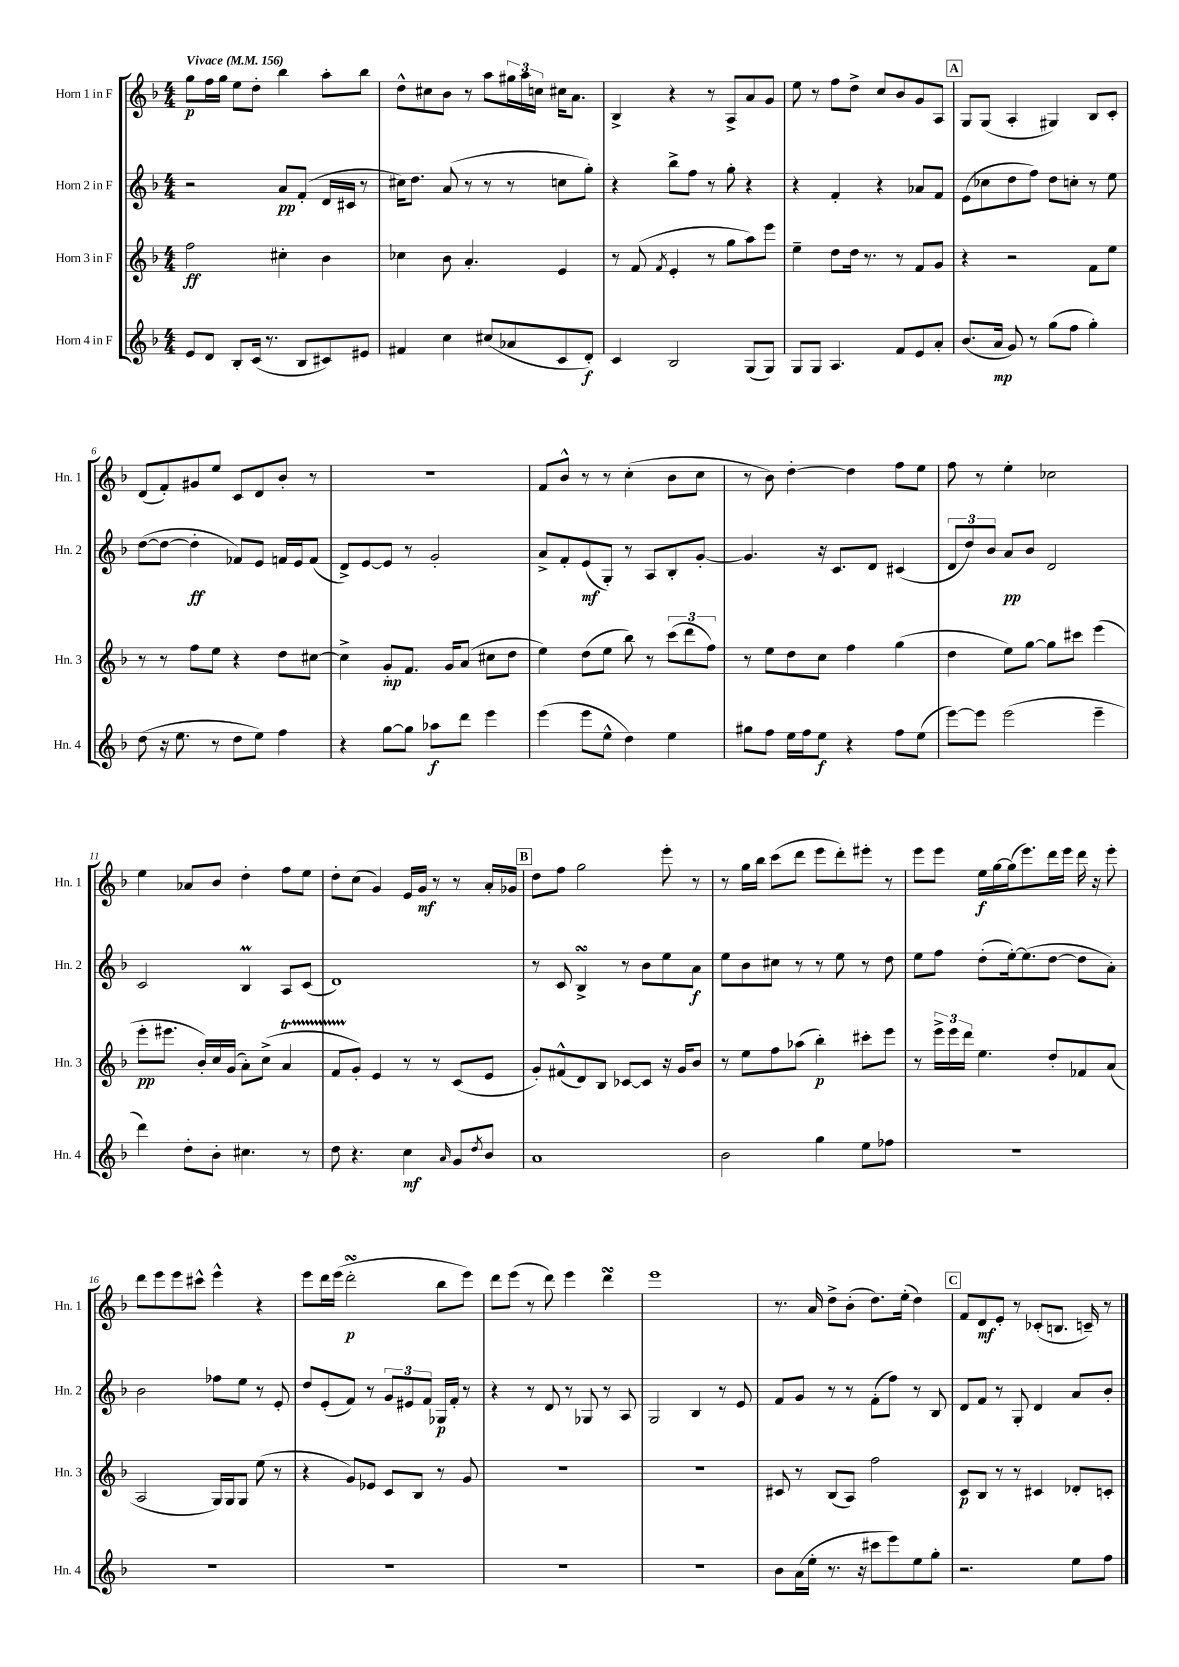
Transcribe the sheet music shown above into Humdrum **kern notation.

**kern	**dynam	**kern	**dynam	**kern	**dynam	**kern	**dynam
*part4	*part4	*part3	*part3	*part2	*part2	*part1	*part1
*staff4	*staff4	*staff3	*staff3	*staff2	*staff2	*staff1	*staff1
*I"Horn 4 in F	*	*I"Horn 3 in F	*	*I"Horn 2 in F	*	*I"Horn 1 in F	*
*I'Hn. 4	*	*I'Hn. 3	*	*I'Hn. 2	*	*I'Hn. 1	*
*clefG2	*	*clefG2	*	*clefG2	*	*clefG2	*
*k[b-]	*	*k[b-]	*	*k[b-]	*	*k[b-]	*
*M4/4	*	*M4/4	*	*M4/4	*	*M4/4	*
*MM156	*	*MM156	*	*MM156	*	*MM156	*
=1	=1	=1	=1	=1	=1	=1	=1
!	!	!	!	!	!	!LO:TX:a:B:t=Vivace	!
8e/L	.	2ff\	ff	2r	.	8gg\L	p
8d/J	.	.	.	.	.	16ff\L	.
.	.	.	.	.	.	16gg\JJ	.
8B-'/L	.	.	.	.	.	8ee\L	.
(16c/Jk	.	.	.	.	.	8dd'\J	.
8.r	.	.	.	.	.	.	.
.	.	4cc#X'\	.	8a/L	pp	4bb-\	.
8B-/L	.	.	.	(8f'/J	.	.	.
8c#X/)	.	4b-\	.	16d/LL	.	8aa'\L	.
.	.	.	.	16c#X/JJ	.	.	.
8e#X/J	.	.	.	8r	.	8bb-\J	.
=2	=2	=2	=2	=2	=2	=2	=2
4f#X/	.	4cc-X\	.	16cc#X\KL)	.	8dd^^\L	.
.	.	.	.	8.dd\J	.	.	.
.	.	.	.	.	.	8cc#X\	.
4cc\	.	8b-\	.	(8a/	.	8b-\J	.
.	.	4.a'/	.	8r	.	8r	.
(8cc#X/L	.	.	.	8r	.	8aa\L	.
8a-X/	.	.	.	8r	.	24gg#X\L	.
.	.	.	.	.	.	24aa\	.
.	.	.	.	.	.	24ccn\JJ	.
8c/	.	4e/	.	8ccn\L	.	16cc#X\KL	.
.	.	.	.	.	.	8.a\J	.
8d'/J)	f	.	.	8gg'\J)	.	.	.
=3	=3	=3	=3	=3	=3	=3	=3
4c/	.	8r	.	4r	.	4B-^/	.
.	.	(8f/	.	.	.	.	.
.	.	8qf/	.	.	.	.	.
2B-/	.	4e'/	.	8bb-^\L	.	4r	.
.	.	.	.	8ff\J	.	.	.
.	.	8r	.	8r	.	8r	.
.	.	8gg\L	.	8gg'\	.	8A^/L	.
(8G/L	.	8aa\)	.	4r	.	8a/	.
8G/J)	.	8eee\J	.	.	.	8g/J	.
=4	=4	=4	=4	=4	=4	=4	=4
8G/L	.	4ee~\	.	4r	.	8ee\	.
8G/J	.	.	.	.	.	8r	.
4.A/	.	8dd\L	.	4f'/	.	8ff\L	.
.	.	16dd\Jk	.	.	.	8dd^\J	.
.	.	8.r	.	.	.	.	.
.	.	.	.	4r	.	8cc/L	.
8f/L	.	8r	.	.	.	8b-/	.
8e/	.	8f/L	.	8a-X/L	.	8g/	.
8a'/J	.	8g/J	.	8f/J	.	8A/J	.
!!LO:REH:place=s1:t=A
=5	=5	=5	=5	=5	=5	=5	=5
(8.b-/L	.	4r	.	(8e\L	.	8G/L	.
.	.	.	.	8cc-X\	.	(8G/J	.
16a/Jk	mp	.	.	.	.	.	.
8g/)	.	2r	.	8dd\	.	4A'/	.
8r	.	.	.	8ff\J)	.	.	.
(8gg\L	.	.	.	8dd\L	.	4G#X/)	.
8ff\J	.	.	.	8ccn'\J	.	.	.
4gg'\)	.	8f\L	.	8r	.	8B-/L	.
.	.	8ee\J	.	8ee\	.	8c'/J	.
!!LO:LB:g=z
=6	=6	=6	=6	=6	=6	=6	=6
(8dd\	.	8r	.	([8dd\L	.	(8d/L	.
16r	.	8r	.	8dd\J_	.	8f'/)	.
8.ee\	.	.	.	.	.	.	.
.	.	8ff\L	.	4dd'\]	ff	8g#X/	.
8r	.	8ee\J	.	.	.	8ee/J	.
8dd\L	.	4r	.	8f-X/L)	.	8c/L	.
8ee\J)	.	.	.	8e/J	.	8d/	.
4ff\	.	8dd\L	.	16fn/LL	.	8b-'/J	.
.	.	.	.	16e/J	.	.	.
.	.	[8cc#X\J	.	(8f/J	.	8r	.
=7	=7	=7	=7	=7	=7	=7	=7
4r	.	4cc#^\]	.	8d^/L)	.	1r	.
.	.	.	.	[8e/	.	.	.
[8gg\L	.	8g'/L	mp	8e/J]	.	.	.
8gg\J]	.	8.f/J	.	8r	.	.	.
8aa-X\L	f	.	.	2g'/	.	.	.
.	.	16g/KL	.	.	.	.	.
8ddd\J	.	(8a/J	.	.	.	.	.
4eee\	.	8cc#X\L	.	.	.	.	.
.	.	8dd\J	.	.	.	.	.
=8	=8	=8	=8	=8	=8	=8	=8
(4eee\	.	4ee\)	.	8a^/L	.	8f/L	.
.	.	.	.	8f'/	.	8b-^^/J	.
8eee\L	.	(8dd\L	.	(8e/	mf	8r	.
8ee^^\J	.	8ee\J	.	8G'/J)	.	8r	.
4dd\)	.	8bb-\)	.	8r	.	(4cc'\	.
.	.	8r	.	8A/L	.	.	.
4ee\	.	(12ccc\L	.	8B-'/	.	8b-\L	.
.	.	12ddd\	.	.	.	.	.
.	.	.	.	[8g'/J	.	8cc\J	.
.	.	12ff\J)	.	.	.	.	.
=9	=9	=9	=9	=9	=9	=9	=9
8gg#X\L	.	8r	.	4.g/]	.	8r	.
8ff\J	.	8ee\L	.	.	.	8b-\)	.
16ee\LL	.	8dd\	.	.	.	[4dd'\	.
16ff\J	.	.	.	.	.	.	.
8ee\J	f	8cc\J	.	16r	.	.	.
.	.	.	.	8.c/L	.	.	.
4r	.	4ff\	.	.	.	4dd\]	.
.	.	.	.	8d/J	.	.	.
8ff\L	.	(4gg\	.	(4c#X/	.	8ff\L	.
(8ee\J	.	.	.	.	.	8ee\J	.
=10	=10	=10	=10	=10	=10	=10	=10
[8eee\L)	.	4dd\	.	12d/L	.	8ff\	.
.	.	.	.	12dd/)	.	.	.
8eee\J]	.	.	.	.	.	8r	.
.	.	.	.	12b-/J	.	.	.
(2eee\	.	8ee\L)	.	8a/L	pp	4ee'\	.
.	.	[8gg\J	.	8b-/J	.	.	.
.	.	8gg\L]	.	2d/	.	2cc-X\	.
.	.	8ccc#X\J	.	.	.	.	.
4eee~\	.	(4eee\	.	.	.	.	.
!!LO:LB:g=z
=11	=11	=11	=11	=11	=11	=11	=11
4ddd\)	.	8eee'\L	pp	2c/	.	4ee\	.
.	.	8.eee#X\J	.	.	.	.	.
8dd'\L	.	.	.	.	.	8a-X/L	.
.	.	16b-'/LL)	.	.	.	.	.
8b-'\J	.	16cc/	.	.	.	8b-/J	.
.	.	(16g/JJ	.	.	.	.	.
4.cc#X\	.	8a'\L)	.	4B-M/	.	4dd'\	.
.	.	(8cc^\J	.	.	.	.	.
.	.	4at/	.	8A/L	.	8ff\L	.
8r	.	.	.	(8c/J	.	8ee\J	.
=12	=12	=12	=12	=12	=12	=12	=12
8dd\	.	8fTTT/L	.	1d)	.	8dd'\L	.
4.r	.	8g'/J)	.	.	.	(8cc\J	.
.	.	4e/	.	.	.	4g/)	.
4cc\	mf	8r	.	.	.	16e/LL	.
.	.	.	.	.	.	16g/JJ	mf
.	.	8r	.	.	.	8r	.
16qqa/	.	.	.	.	.	.	.
8g/L	.	(8c/L	.	.	.	8r	.
8qdd/	.	.	.	.	.	.	.
8b-/J	.	8e/J	.	.	.	16a'/LL	.
.	.	.	.	.	.	16g-X/JJ	.
!!LO:REH:place=s1:t=B
=13	=13	=13	=13	=13	=13	=13	=13
1a	.	8g'/L)	.	8r	.	8dd\L	.
.	.	(8f#X^^/	.	8c/	.	8ff\J	.
.	.	8d/)	.	4B-sSSs^/	.	2gg\	.
.	.	8B-/J	.	.	.	.	.
.	.	[8c-X/L	.	8r	.	.	.
.	.	8c-/J]	.	8b-\L	.	.	.
.	.	16r	.	8ee\	.	8eee'\	.
.	.	16g/KL	.	.	.	.	.
.	.	8b-/J	.	8a\J	f	8r	.
=14	=14	=14	=14	=14	=14	=14	=14
2b-\	.	8r	.	8ee\L	.	8r	.
.	.	8ee\L	.	8b-\	.	16gg\LL	.
.	.	.	.	.	.	16bb-\JJ	.
.	.	8ff\	.	8cc#X\J	.	(8ccc\L	.
.	.	(8aa-X\J	.	8r	.	8ddd\J	.
4gg\	.	4bb-'\)	p	8r	.	8eee\L	.
.	.	.	.	8ee\	.	8ddd'\)	.
8ee\L	.	8ccc#X'\L	.	8r	.	8eee#X'\J	.
8ff-X\J	.	8eee\J	.	8dd\	.	8r	.
=15	=15	=15	=15	=15	=15	=15	=15
1r	.	8r	.	8ee\L	.	8eee\L	.
.	.	24eee^\LL	.	8ff\J	.	8eee\J	.
.	.	24eee\	.	.	.	.	.
.	.	24ddd\JJ	.	.	.	.	.
.	.	4.ee\	.	(8dd'\L	.	16ee\LL	f
.	.	.	.	.	.	[16gg\	.
.	.	.	.	[16ee'\k)	.	(16gg\J]	.
.	.	.	.	(8.ee\]	.	8.eee\)	.
.	.	8dd'/L	.	[8dd\J	.	16ddd\L	.
.	.	.	.	.	.	16eee\JJ	.
.	.	8f-X/	.	8dd\L]	.	16ddd\	.
.	.	.	.	.	.	16r	.
.	.	(8a/J	.	8a'\J)	.	8eee'\	.
!!LO:LB:g=z
=16	=16	=16	=16	=16	=16	=16	=16
1r	.	2A/	.	2b-\	.	8ddd\L	.
.	.	.	.	.	.	8eee\	.
.	.	.	.	.	.	8eee\	.
.	.	.	.	.	.	8ccc#X^^\J	.
.	.	16G/LL)	.	8ff-X\L	.	4eee^^\	.
.	.	16G/J	.	.	.	.	.
.	.	8G/J	.	8ee\J	.	.	.
.	.	(8ee\	.	8r	.	4r	.
.	.	8r	.	8e'/	.	.	.
=17	=17	=17	=17	=17	=17	=17	=17
1r	.	4r	.	8dd/L	.	8eee\L	.
.	.	.	.	(8e'/	.	16ddd\L	.
.	.	.	.	.	.	(16eee\JJ	.
.	.	8g/L)	.	8f/J)	.	2dddsSSS'\	p
.	.	8e-X/J	.	8r	.	.	.
.	.	8c/L	.	12g/L	.	.	.
.	.	.	.	12e#X/	.	.	.
.	.	8B-/J	.	.	.	.	.
.	.	.	.	12f/J	.	.	.
.	.	8r	.	16G-X/LL	p	8bb-\L	.
.	.	.	.	16f'/JJ	.	.	.
.	.	8g/	.	8r	.	8eee\J)	.
=18	=18	=18	=18	=18	=18	=18	=18
1r	.	1r	.	4r	.	8ddd\L	.
.	.	.	.	.	.	(8eee\J	.
.	.	.	.	8r	.	8r	.
.	.	.	.	8d/	.	8ddd\)	.
.	.	.	.	8r	.	4eee\	.
.	.	.	.	8G-X/	.	.	.
.	.	.	.	8r	.	4dddsSSS\	.
.	.	.	.	8A/	.	.	.
=19	=19	=19	=19	=19	=19	=19	=19
1r	.	1r	.	2G/	.	1eee	.
.	.	.	.	4B-/	.	.	.
.	.	.	.	8r	.	.	.
.	.	.	.	8e/	.	.	.
=20	=20	=20	=20	=20	=20	=20	=20
8b-\L	.	8c#X/	.	8f/L	.	8.r	.
(16a\L	.	8r	.	8g/J	.	.	.
16ee'\JJ	.	.	.	.	.	16a/	.
8.r	.	(8B-/L	.	8r	.	8dd^\L	.
.	.	8A/J)	.	8r	.	(8b-'\J	.
16r	.	.	.	.	.	.	.
8ccc#X\L	.	2ff\	.	(8f'\L	.	8.dd\L)	.
8eee\)	.	.	.	8ff\J)	.	.	.
.	.	.	.	.	.	(16ee'\Jk	.
8ee\	.	.	.	8r	.	4dd\)	.
8gg'\J	.	.	.	8B-/	.	.	.
!!LO:REH:place=s1:t=C
=21	=21	=21	=21	=21	=21	=21	=21
2.r	.	8c/L	p	8d/L	.	8f/L	.
.	.	8B-/J	.	8f/J	.	8d/	mf
.	.	8r	.	8r	.	8e'/J	.
.	.	8r	.	8G'/	.	8r	.
.	.	4c#X/	.	4d/	.	(8c-X'/L	.
.	.	.	.	.	.	8.Bn/J	.
8ee\L	.	8d-X'/L	.	8a/L	.	.	.
.	.	.	.	.	.	16cn~/)	.
8ff\J	.	8cn'/J	.	8b-'/J	.	8r	.
==	==	==	==	==	==	==	==
*-	*-	*-	*-	*-	*-	*-	*-
